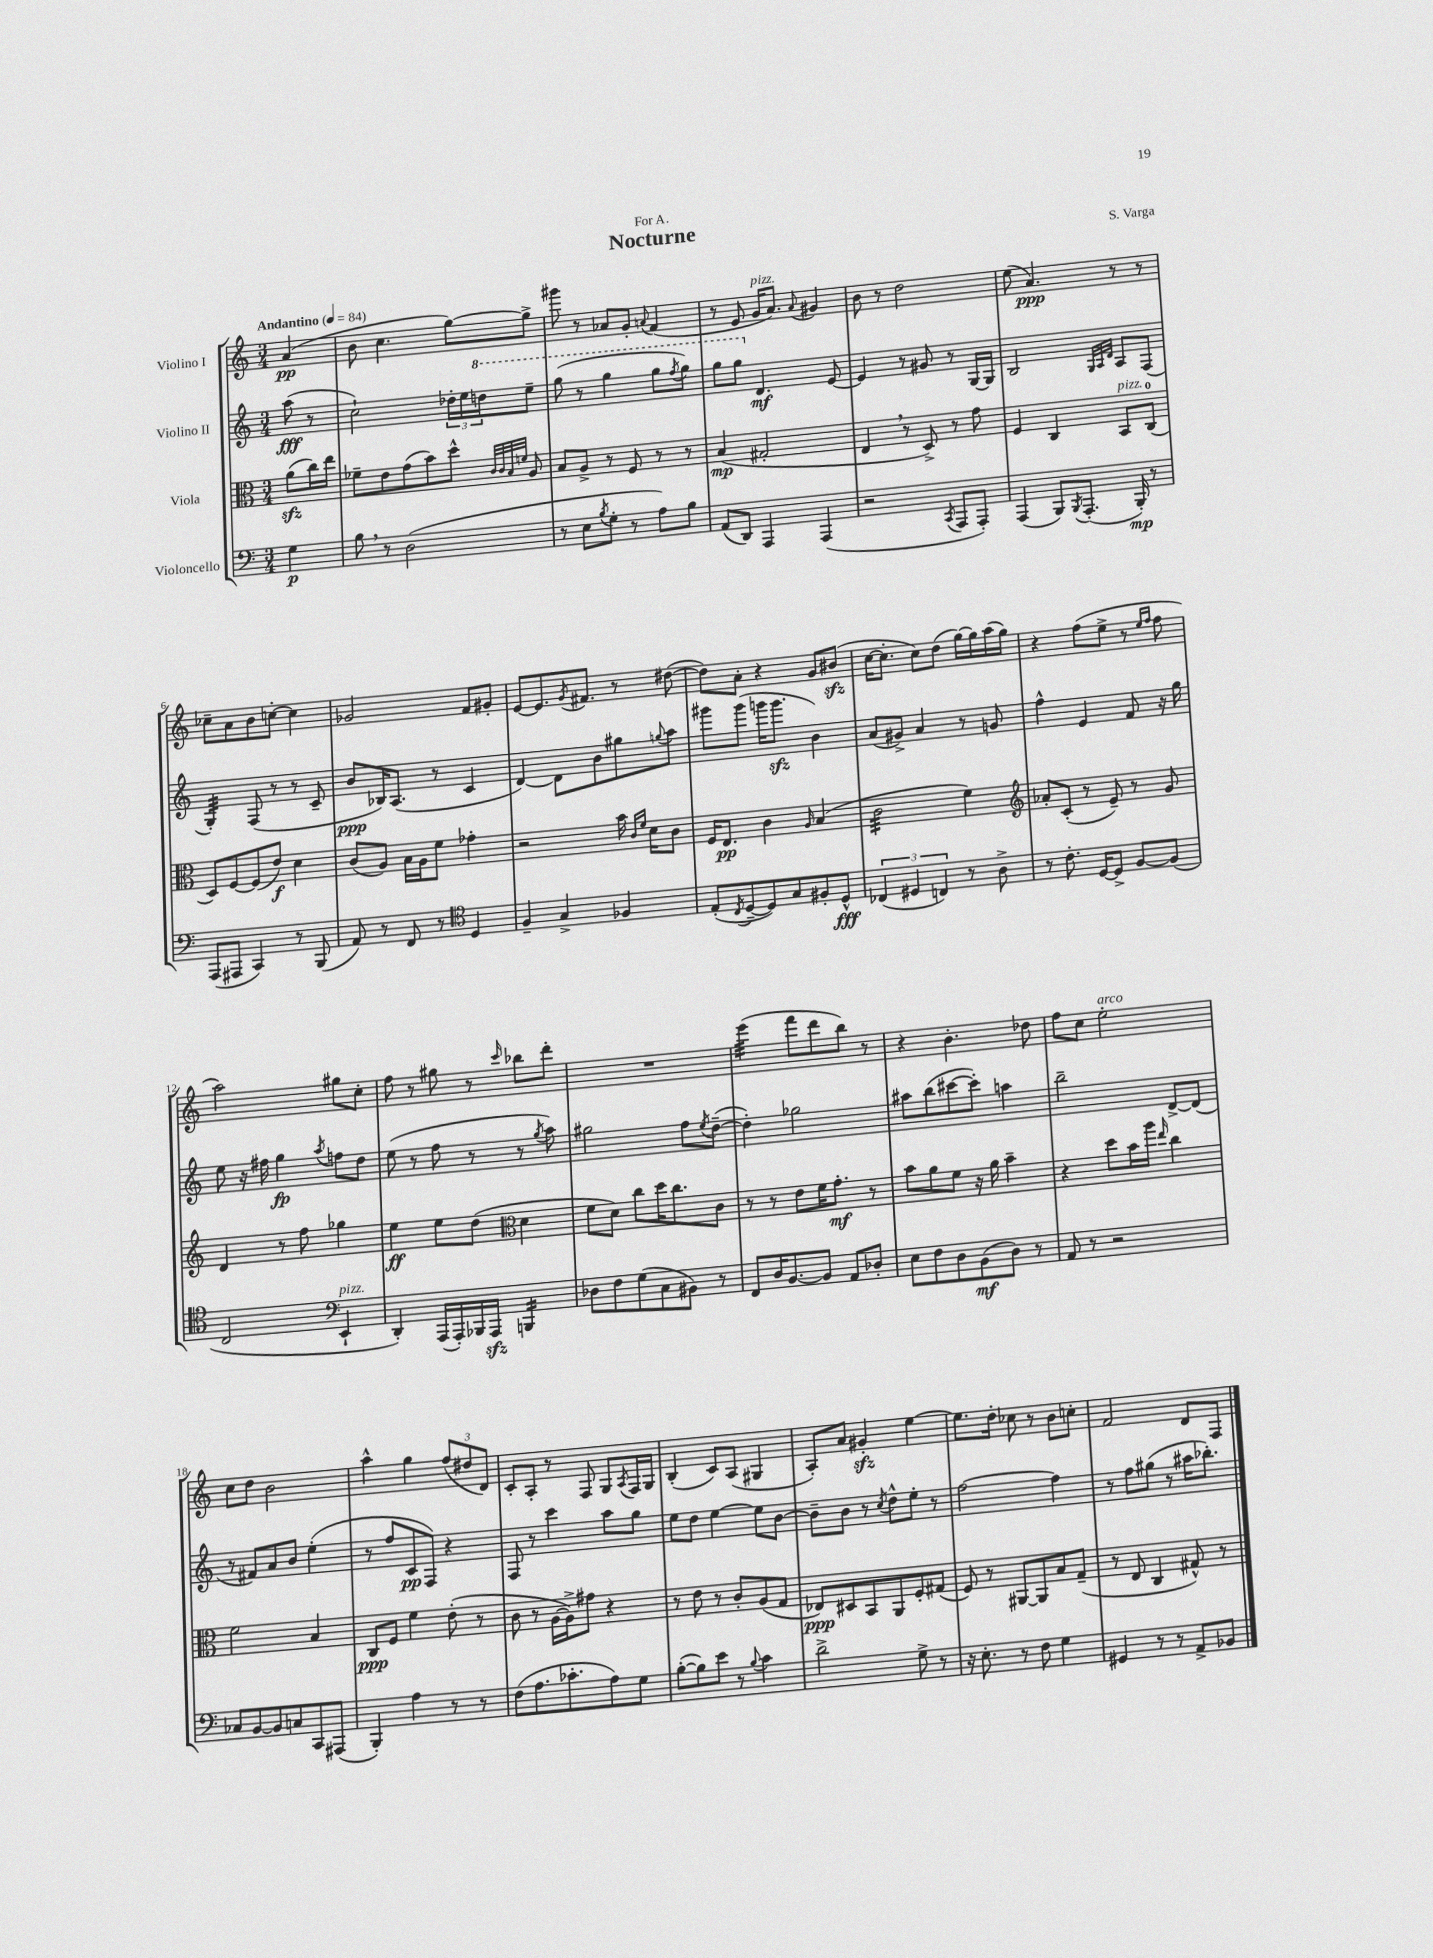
\header { title = "Nocturne" composer = "S. Varga" dedication = "For A." }
<<
\new StaffGroup <<
\new Staff = "s0" \with { instrumentName = "Violino I" } {
    \clef treble \key c \major \numericTimeSignature \time 3/4 \partial 4 \tempo "Andantino" 4 = 84
    a'4\pp( |
    b'8 c''4. g''8~) g''8-> |
    gis'''8 r8 aes'8 g'8-. \appoggiatura { a'8 } f'4( |
    r8 e'8 g'16^\markup { \italic "pizz." } a'8.) \appoggiatura { a'8 } gis'4 |
    b'8 r8 d''2 |
    e''8( a'4.\ppp) r8 r8 |
    ces''8-- a'8 b'8 c''8~-. c''4 |
    ges'2 f'8 gis'8-. |
    e'8~ e'8. \acciaccatura { g'8 } fis'8. r8 dis''8~( |
    dis''8) a'8-. r4 g'8 bis'8\sfz( |
    c''16~ c''8.-. c''8) d''8( g''16~) g''16 a''16( g''16) |
    r4 f''8( e''8-> r8 \grace { e''16 f''16 } f''8 |
    a''2) gis''8 c''8-. |
    f''8 r8 gis''8 r8 \grace { c'''16 } bes''8 d'''8-. |
    R2. |
    e'''4:32( f'''8 d'''8 b''8) r8 |
    r4 b'4.-. des''8 |
    f''8 c''8 e''2-.^\markup { \italic "arco" } |
    c''8 d''8 b'2 |
    a''4-^ g''4 \tuplet 3/2 { f''8( dis''8 d'8) } |
    c'8-. a8-. r8 f8 g8 \acciaccatura { a8 } f16 g16 |
    b4-.( c'8) a8( gis4 |
    a8-.) a'8 gis'4-.\sfz e''4~ |
    e''8. d''16-. ces''8 r8 b'8 c''8-. |
    f'2 d'8 f8 \bar "|." |
}
\new Staff = "s1" \with { instrumentName = "Violino II" } {
    \clef treble \key c \major \numericTimeSignature \time 3/4 \partial 4
    a''8\fff( r8 |
    c''2-!) \tuplet 3/2 { des''16-. e''16 \ottava #1 d'''!16 } e'''8-- |
    g'''8( r8 g'''4 g'''8 \acciaccatura { f'''8 } g'''8) |
    g'''8 g'''8 \ottava #0 d'4.\mf e'8~ |
    e'4 r8 gis'8 r8 g16~ g16 |
    b2 \grace { g32 a32 d'32 } a8 f8( |
    g4:32-.) f8( r8 r8 c'8-- |
    b'8\ppp bes16) a8.( r8 c'4 |
    d'4~) d'8 b'8 gis''8 \appoggiatura { g''8 } a''8 |
    gis'''8 gis'''8( g'''16 g'''8.\sfz b'4) |
    a'8( gis'8->) a'4 r8 g'8 |
    f''4-^ e'4 f'8 r16 g''16 |
    e''8 r16 fis''16 g''4\fp \acciaccatura { a''8 } f''8 d''8 |
    e''8( r8 f''8 r8 r8 \acciaccatura { g''8 } a''8) |
    gis''2 f''8 \acciaccatura { e''8 } d''8~--( |
    d''4-.) ges''2 |
    ais''8 b''8( cis'''8~ cis'''8-.) a''4 |
    b''2-- d'8~-> d'8( |
    r8 fis'8) a'8 b'8 e''4-.( |
    r8 f''8 c'8\pp f8) r4 |
    f8 r8 c'''4 a''8 g''8 |
    e''8 d''8 e''4~ e''8 b'8~ |
    b'8-- b'8 r8 \acciaccatura { c''8 } d''8-^ e''8-. r8 |
    f''2~ f''4 |
    r8 f''8 gis''8( r8 ais''16 bes''8.-.) \bar "|." |
}
\new Staff = "s2" \with { instrumentName = "Viola" } {
    \clef alto \key c \major \numericTimeSignature \time 3/4 \partial 4
    a'8\sfz( c''16) e''16 |
    fes'8-- e'8 g'8( b'8) d''8-^ \grace { c'32 c'32 b32 f'32 } a8 |
    b8 a8-> r8 f8 r8 r8 |
    b4\mp( gis2-. |
    e4 \breathe r8 d8->) r8 g'8 |
    f4 c4 b,8^\markup { \italic "pizz." } c8-0( |
    d8) f8~ f8( e'8\f) d'4 |
    c'8( a8) b16 a16 f'8 ges'4-. |
    r2 b'16 \grace { c'16 f'16 } d'16 c'8 |
    f16 e8.\pp c'4 \grace { a16 } b4( |
    c'2:32 f'4) |
    \clef treble aes'8-. c'8-.( r8 e'8--) r8 g'8 |
    d'4 r8 f''8 ges''4 |
    e''4\ff e''8 d''8( \clef alto d'4 |
    f'8 d'8) c''8 d''16 c''8. c'8 |
    r8 r8 e'8 f'16 g'8.-.\mf r8 |
    b'8 a'8 f'8 r16 a'16 b'4-- |
    r4 d''8 b'16 a''16 \grace { e''16 } c''4 |
    f'2 b4 |
    c8\ppp f8 f'4 e'8-.( r8 |
    c'8 r8 a16~ a16->) gis'8 r4 |
    r8 e'8 r8 c'8-. a8( g8 |
    ees8\ppp) dis8 b,8 a,8 f8-. gis8( |
    f8) r8 ais,8~ ais,8 b8 g8--( |
    r8 e8 c4 gis8-^) r8 \bar "|." |
}
\new Staff = "s3" \with { instrumentName = "Violoncello" } {
    \clef bass \key c \major \numericTimeSignature \time 3/4 \partial 4
    g4\p |
    b8 \breathe r8 d2( |
    r8 e8 \acciaccatura { b8 } g8-. r8 a8) b8 |
    a,8( d,8) a,,4 a,,4( |
    r2 \acciaccatura { c,8 } a,,8 a,,8-.) |
    a,,4( b,,8) \acciaccatura { b,,8 } a,,8.-.( b,,16-.\mp) r8 |
    a,,8( ais,,8 c,4) r8 b,,8( |
    a,8) r8 f,8 r8 \clef tenor d4 |
    f4-- g4-> fes4 |
    e8-.( \acciaccatura { c8 } d8~-- d8) g8 fis8-. d8-^\fff |
    \tuplet 3/2 { ces4( dis4 c4) } r8 a8-> |
    r8 c'8.-. d16~ d8-> f8~ f8( |
    c2 \clef bass e,4-!^\markup { \italic "pizz." } |
    d,4-.) a,,16( a,,16-.) bes,,16 a,,16\sfz b,,4:16 |
    des8 f8 g8( c8 bis,8) r8 |
    f,8 d16 b,8.~ b,8 a,8 des8-. |
    e8 f8 d8 b,8\mf( d8) r8 |
    a,8 r8 r2 |
    ces8 b,8~ b,8 c8 c,8 ais,,8( |
    b,,4-.) a4 r8 r8 |
    f8( a8. ces'8.-. a8) g8 |
    b8~-.( b8) e'8 r8 \appoggiatura { b8 } c'4 |
    d'2-> g8-> r8 |
    r16 e8.-. r8 f8 g4 |
    gis,4 r8 r8 a,8-> bes,8 \bar "|." |
}
>>
>>
